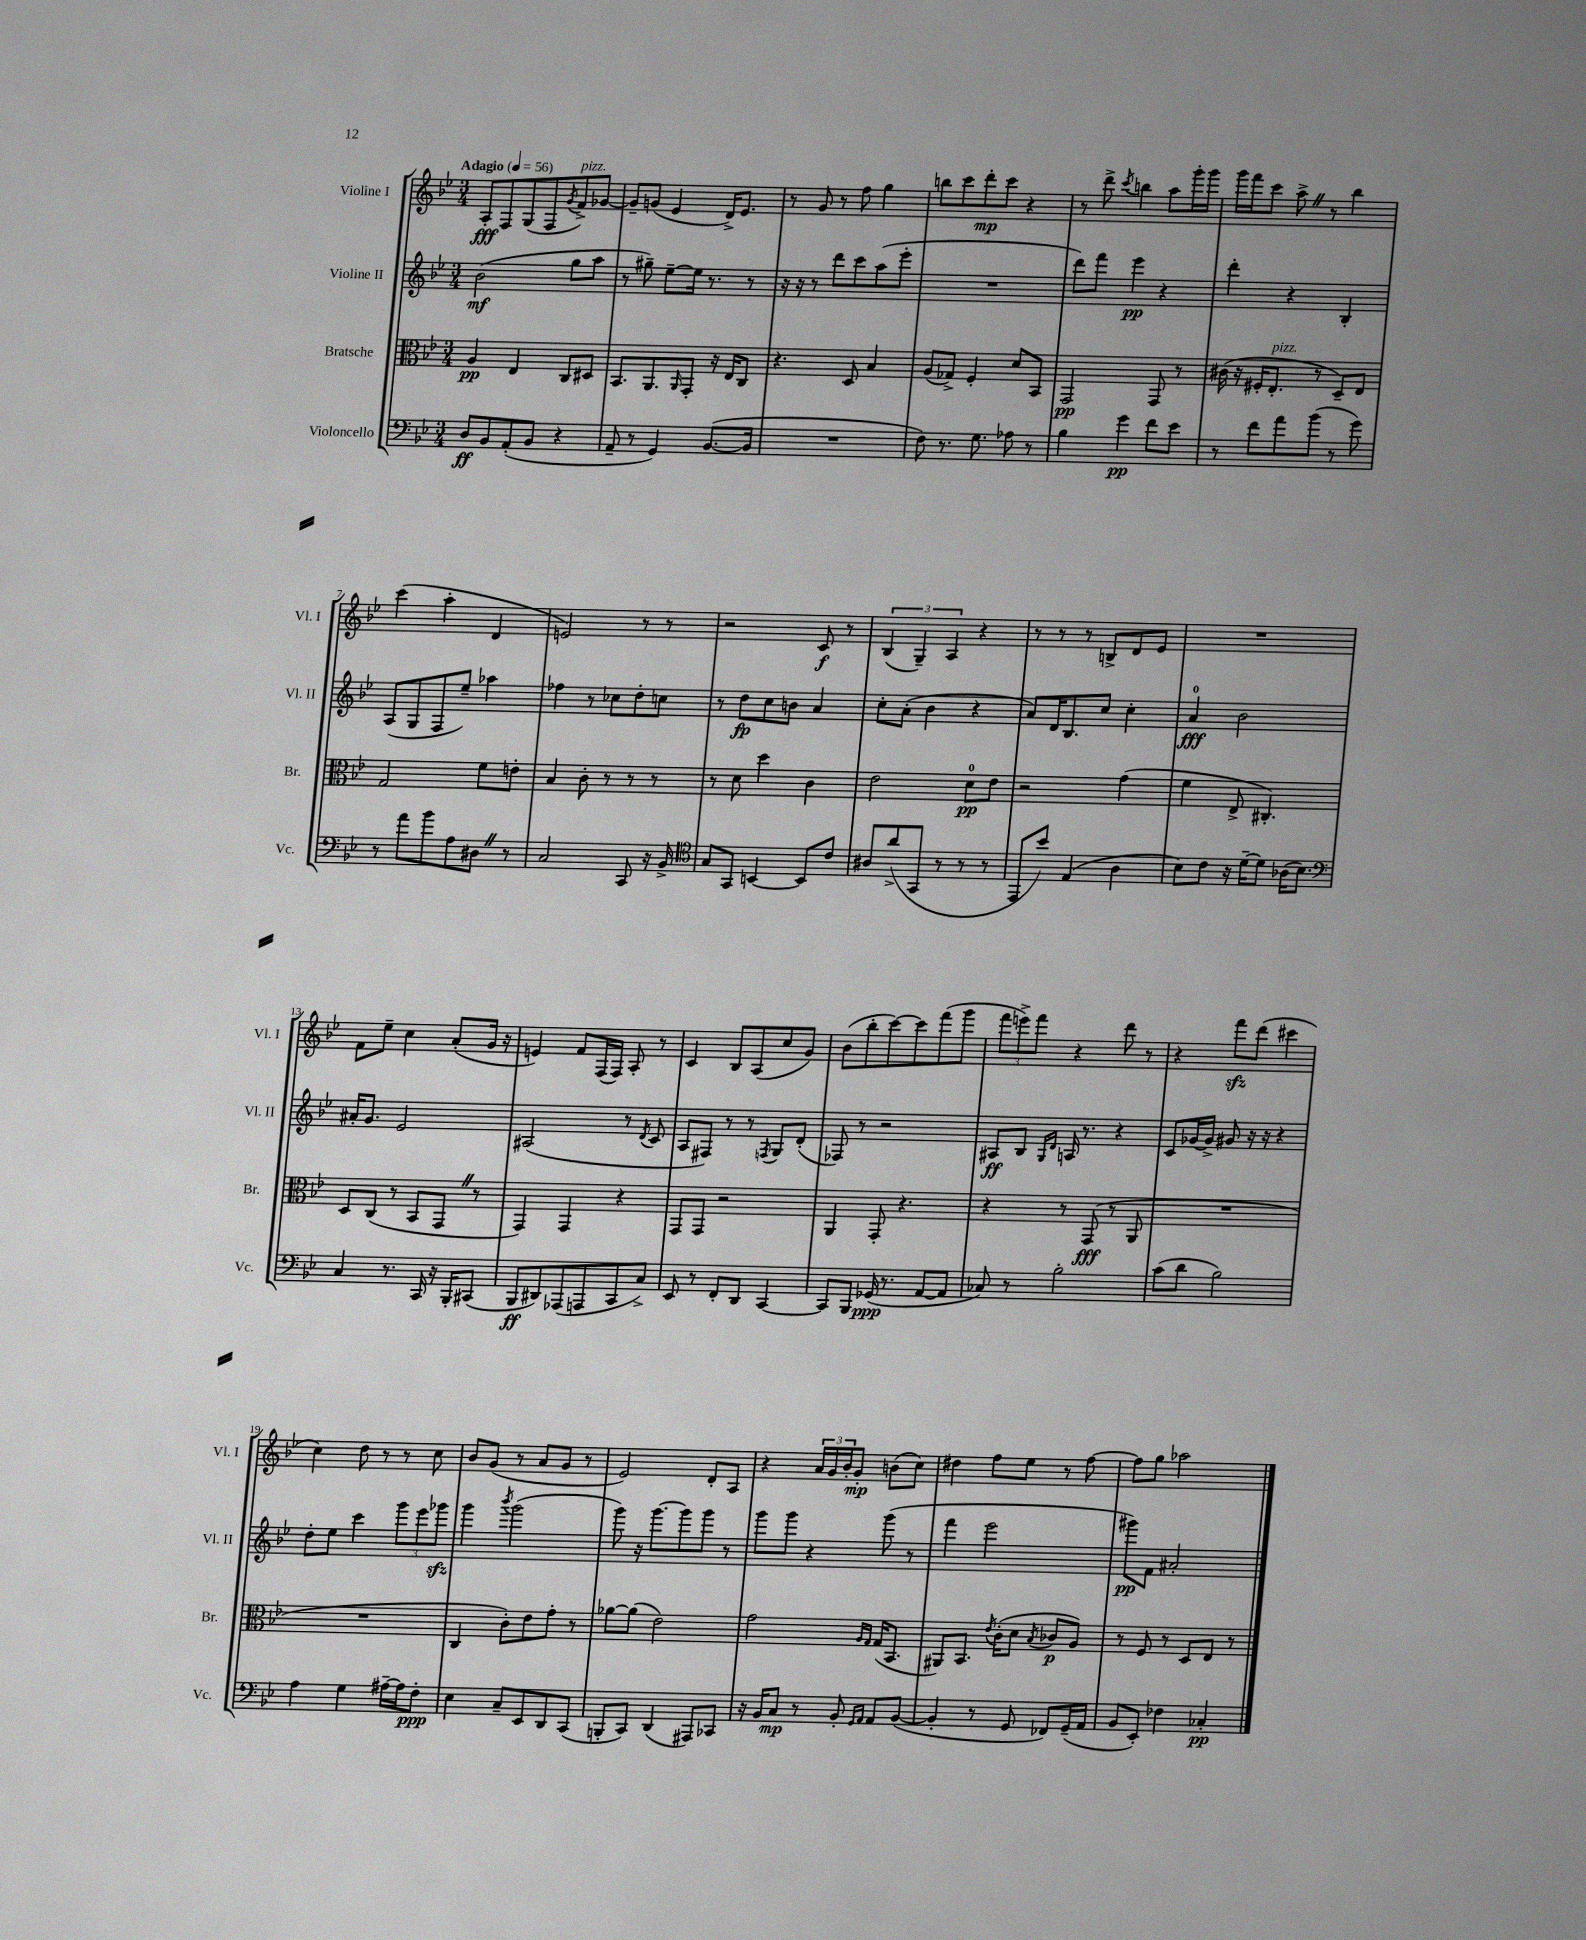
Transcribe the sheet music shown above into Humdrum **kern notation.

**kern	**dynam	**kern	**dynam	**kern	**dynam	**kern	**dynam
*part4	*part4	*part3	*part3	*part2	*part2	*part1	*part1
*staff4	*staff4	*staff3	*staff3	*staff2	*staff2	*staff1	*staff1
*I"Violoncello	*	*I"Bratsche	*	*I"Violine II	*	*I"Violine I	*
*I'Vc.	*	*I'Br.	*	*I'Vl. II	*	*I'Vl. I	*
*clefF4	*	*clefC3	*	*clefG2	*	*clefG2	*
*k[b-e-]	*	*k[b-e-]	*	*k[b-e-]	*	*k[b-e-]	*
*M3/4	*	*M3/4	*	*M3/4	*	*M3/4	*
*MM56	*	*MM56	*	*MM56	*	*MM56	*
=1	=1	=1	=1	=1	=1	=1	=1
!	!	!	!	!	!	!LO:TX:a:B:t=Adagio	!
8D/L	ff	4A/	pp	(2b-\	mf	8A'/L	fff
8BB-/	.	.	.	.	.	8F/	.
(8AA'/	.	4E-/	.	.	.	(8G/	.
8BB-/J	.	.	.	.	.	8F/	.
.	.	.	.	.	.	8qg/	.
!	!	!	!	!	!	!LO:TX:a:i:t=pizz.	!
4r	.	8C/L	.	8gg\L	.	8f^/)	.
.	.	8D#X/J	.	8aa\J	.	[8g-X/J	.
=2	=2	=2	=2	=2	=2	=2	=2
8AA~/	.	8.BB-/L	.	8r	.	8g-~/L]	.
8r	.	.	.	8gg#X~\)	.	(8gn/J	.
.	.	8.AA/	.	.	.	.	.
4GG/)	.	.	.	[8ee-~\L	.	4e-/	.
.	.	16qqAA/	.	.	.	.	.
.	.	8GG'/J	.	16ee-\Jk]	.	.	.
.	.	.	.	8.r	.	.	.
([8.BB-/L	.	16r	.	.	.	16d^/KL)	.
.	.	16E-/KL	.	.	.	8.e-/J	.
.	.	8C/J	.	8r	.	.	.
16BB-/Jk]	.	.	.	.	.	.	.
=3	=3	=3	=3	=3	=3	=3	=3
2.r	.	4.r	.	16r	.	8r	.
.	.	.	.	16r	.	.	.
.	.	.	.	8r	.	8g/	.
.	.	.	.	8ddd\L	.	8r	.
.	.	8D/	.	8ccc\	.	8ff\	.
.	.	4B-/	.	(8aa\	.	4gg\	.
.	.	.	.	8eee-'\J	.	.	.
=4	=4	=4	=4	=4	=4	=4	=4
8F\)	.	(8A/L	.	2.r	.	8bbn\L	.
8.r	.	8G-X^/J)	.	.	.	8ccc\	.
.	.	4F'/	.	.	.	8ddd'\	mp
8.G\	.	.	.	.	.	.	.
.	.	.	.	.	.	8ccc\J	.
8A-X\	.	8d/L	.	.	.	4r	.
8r	.	8BB-/J	.	.	.	.	.
=5	=5	=5	=5	=5	=5	=5	=5
4B-\	.	2GG/	pp	8ddd\L)	.	8r	.
.	.	.	.	8fff\J	.	8ddd^\	.
.	.	.	.	.	.	8qccc/	.
4g\	pp	.	.	4eee-\	pp	4bbn\	.
8f\L	.	8GG/	.	4r	.	8aa\L	.
8e-\J	.	8r	.	.	.	16ggg'\L	.
.	.	.	.	.	.	16ggg\JJ	.
=6	=6	=6	=6	=6	=6	=6	=6
8r	.	(16c#X\	.	4ddd'\	.	16ggg\LL	.
.	.	16r	.	.	.	16fff\J	.
8f\L	.	16F#X'/KL	.	.	.	8ccc\J	.
!	!	!LO:TX:a:i:t=pizz.	!	!	!	!	!
.	.	8.E-'/J	.	.	.	.	.
8a\	.	.	.	4r	.	8aa^Z\	.
(8b-\J	.	8r	.	.	.	8r	.
8r	.	8D~/L)	.	4B-'/	.	4bb-\	.
8g\)	.	8E-/J	.	.	.	.	.
!!LO:LB:g=z
=7	=7	=7	=7	=7	=7	=7	=7
8r	.	2G/	.	(8A/L	.	(4ccc\	.
8a\L	.	.	.	8G/	.	.	.
8b-\	.	.	.	8F/	.	4aa'\	.
8A\	.	.	.	8ee-~/J)	.	.	.
8D#XZ\J	.	8f\L	.	4aa-X\	.	4d/	.
8r	.	8en'\J	.	.	.	.	.
=8	=8	=8	=8	=8	=8	=8	=8
2C/	.	4B-/	.	4ff-X\	.	2en/)	.
.	.	8c'\	.	8r	.	.	.
.	.	8r	.	8cc-X\L	.	.	.
8CC/	.	8r	.	8dd'\	.	8r	.
16r	.	8r	.	8ccn\J	.	8r	.
16BB-^/	.	.	.	.	.	.	.
=9	=9	=9	=9	=9	=9	=9	=9
*clefC4	*	*	*	*	*	*	*
8G/L	.	8r	.	8r	.	2r	.
8GG/J	.	8d\	.	8dd\L	fp	.	.
[4BBn/	.	4dd\	.	8cc\	.	.	.
.	.	.	.	8bn\J	.	.	.
8BB/L]	.	4c\	.	4a/	.	8c/	f
8c/J	.	.	.	.	.	8r	.
=10	=10	=10	=10	=10	=10	=10	=10
8A#X/L	.	2e-\	.	8cc'\L	.	(6B-/	.
(8a^/	.	.	.	(8a'\J	.	.	.
.	.	.	.	.	.	6G~/)	.
8GG/J	.	.	.	4b-\	.	.	.
.	.	.	.	.	.	6A/	.
8r	.	.	.	.	.	.	.
8r	.	8d\L	pp	4r	.	4r	.
8r	.	8e-\J	.	.	.	.	.
=11	=11	=11	=11	=11	=11	=11	=11
8EE-/L	.	2r	.	8a/L)	.	8r	.
8b-/J)	.	.	.	16d/K	.	8r	.
.	.	.	.	8.B-/	.	.	.
(4E-/	.	.	.	.	.	8r	.
.	.	.	.	8cc/J	.	8Bn^/L	.
4A\	.	(4g\	.	4cc'\	.	8d/	.
.	.	.	.	.	.	8e-/J	.
=12	=12	=12	=12	=12	=12	=12	=12
8B-\L)	.	4f\	.	4a/	fff	2.r	.
8c\J	.	.	.	.	.	.	.
16r	.	8E-^/	.	2b-\	.	.	.
[16d~\KL	.	.	.	.	.	.	.
8d\J]	.	4.C#X'/)	.	.	.	.	.
(16A-X\KL	.	.	.	.	.	.	.
8.B-\J)	.	.	.	.	.	.	.
!!LO:LB:g=z
=13	=13	=13	=13	=13	=13	=13	=13
*clefF4	*	*	*	*	*	*	*
4C/	.	8D/L	.	16a#X'/KL	.	8f\L	.
.	.	.	.	8.g/J	.	.	.
.	.	(8C/J	.	.	.	8ee-~\J	.
8.r	.	8r	.	2e-/	.	4cc\	.
.	.	8BB-/L	.	.	.	.	.
16CC/	.	.	.	.	.	.	.
16r	.	8GGZ/J	.	.	.	(8a'/L	.
16BBB-'/KL	.	.	.	.	.	.	.
(8CC#X/J	.	8r	.	.	.	16g/Jk	.
.	.	.	.	.	.	16r	.
=14	=14	=14	=14	=14	=14	=14	=14
8BBB-/L	ff	4GG/)	.	(2A#X/	.	4en/)	.
8DD#X/)	.	.	.	.	.	.	.
(8AAA-X/	.	4GG/	.	.	.	8f/L	.
8AAAn/	.	.	.	.	.	(16F/L	.
.	.	.	.	.	.	16F/JJ)	.
8CC/	.	4r	.	8r	.	8A'/	.
.	.	.	.	8qd/	.	.	.
8C^/J)	.	.	.	8c/	.	8r	.
=15	=15	=15	=15	=15	=15	=15	=15
8EE-/	.	8GG/L	.	8A/L	.	4c/	.
8r	.	8GG/J	.	8F#X/J)	.	.	.
8FF'/L	.	2r	.	8r	.	8B-/L	.
8DD/J	.	.	.	8r	.	(8A/	.
.	.	.	.	8qFn/	.	.	.
[4CC/	.	.	.	8G/L	.	8cc/	.
.	.	.	.	(8d'/J	.	8g/J)	.
=16	=16	=16	=16	=16	=16	=16	=16
8CC/L]	.	4AA/	.	8F-X/)	.	(8b-\L	.
8BBB-/J	.	.	.	8r	.	8bb-'\	.
(16GG-X/	ppp	8GG'/	.	2r	.	[8ccc\)	.
8.r	.	.	.	.	.	.	.
.	.	4.r	.	.	.	8ccc\]	.
[8AA/L	.	.	.	.	.	(8fff\	.
8AA/J]	.	.	.	.	.	8ggg\J	.
=17	=17	=17	=17	=17	=17	=17	=17
8C-X/)	.	4r	.	8A#X/L	ff	12fff\L	.
.	.	.	.	.	.	12eeen^\)	.
8r	.	.	.	8B-/J	.	.	.
.	.	.	.	.	.	12fff\J	.
.	.	.	.	16qqG/LL	.	.	.
.	.	.	.	16qqd/JJ	.	.	.
2B-'\	.	8r	.	16An/	.	4r	.
.	.	.	.	8.r	.	.	.
.	.	(8GG/	fff	.	.	.	.
.	.	8r	.	4r	.	8ddd\	.
.	.	8AA/	.	.	.	8r	.
=18	=18	=18	=18	=18	=18	=18	=18
(8c\L	.	2.r	.	8c/L	.	4r	.
8d\J	.	.	.	[16g-X/L	.	.	.
.	.	.	.	16g-^/JJ]	.	.	.
2B-\)	.	.	.	8g#X/	.	8fffzz\L	.
.	.	.	.	16r	.	(8ddd\J	.
.	.	.	.	16r	.	.	.
.	.	.	.	4r	.	4ccc#X\	.
!!LO:LB:g=z
=19	=19	=19	=19	=19	=19	=19	=19
4A\	.	2.r	.	8dd'\L	.	4cc\)	.
.	.	.	.	8ee-\J	.	.	.
4G\	.	.	.	4ccc\	.	8dd\	.
.	.	.	.	.	.	8r	.
[16A#X~\LL	.	.	.	12ggg\L	.	8r	.
16A#\J]	.	.	.	.	.	.	.
.	.	.	.	12eee-\	.	.	.
8F'\J	ppp	.	.	.	.	8cc\	.
.	.	.	.	12ggg-Xzz\J	.	.	.
=20	=20	=20	=20	=20	=20	=20	=20
4E-\	.	4C/	.	4ggg\	.	8b-/L	.
.	.	.	.	.	.	(8g/J	.
.	.	.	.	8qbbb-/	.	.	.
8C~/L	.	8c'\L)	.	(2ggg\	.	8r	.
8EE-/	.	8e-\	.	.	.	8a/L	.
8DD/	.	8g'\J	.	.	.	8g/J	.
(8CC/J	.	8r	.	.	.	8r	.
=21	=21	=21	=21	=21	=21	=21	=21
8BBBn'/L	.	[8a-X\L	.	8ggg\)	.	2e-/)	.
8CC/J)	.	(8a-\J]	.	16r	.	.	.
.	.	.	.	[8.ggg\L	.	.	.
(4DD/	.	2e-\)	.	.	.	.	.
.	.	.	.	8ggg\]	.	.	.
8AAA#X/L)	.	.	.	8ggg\J	.	8d'/L	.
8CC-X/J	.	.	.	8r	.	8A/J	.
=22	=22	=22	=22	=22	=22	=22	=22
16r	.	2g\	.	8ggg\L	.	4r	.
16BB-/KL	.	.	.	.	.	.	.
8C/J	mp	.	.	8ggg\J	.	.	.
8r	.	.	.	4r	.	24a/LL	.
.	.	.	.	.	.	24g/	.
.	.	.	.	.	.	24b-'/J	.
8BB-'/	.	.	.	.	.	8g'/J	mp
16qqGG/LL	.	16qqA/LL	.	.	.	.	.
16qqAA/JJ	.	16qqG/JJ	.	.	.	.	.
8AA/L	.	(16G/KL	.	(8ggg\	.	(8bn\L	.
.	.	8.BB-/J	.	.	.	.	.
([8BB-/J	.	.	.	8r	.	8cc\J)	.
=23	=23	=23	=23	=23	=23	=23	=23
4BB-'/]	.	8AA#X/L)	.	4fff\	.	4dd#X\	.
.	.	8.BB-/J	.	.	.	.	.
8r	.	.	.	2eee-\	.	8ff\L	.
.	.	8qe-/	.	.	.	.	.
.	.	(16c'\KL	.	.	.	.	.
8GG/	.	8d\J	.	.	.	8ee-\J	.
.	.	8qB-/	.	.	.	.	.
8FF-X/L)	.	8c-X/L	p	.	.	8r	.
(16GG~/L	.	8A/J)	.	.	.	[8ff\	.
16AA/JJ	.	.	.	.	.	.	.
=24	=24	=24	=24	=24	=24	=24	=24
8BB-/L	.	8r	.	8ggg#X\L)	pp	8ff\L]	.
8EE-'/J)	.	8F/	.	8f\J	.	8gg\J	.
4F-X\	.	8r	.	2a#X'/	.	2aa-X\	.
.	.	8D/L	.	.	.	.	.
4C-X'/	pp	8E-/J	.	.	.	.	.
.	.	8r	.	.	.	.	.
==	==	==	==	==	==	==	==
*-	*-	*-	*-	*-	*-	*-	*-
